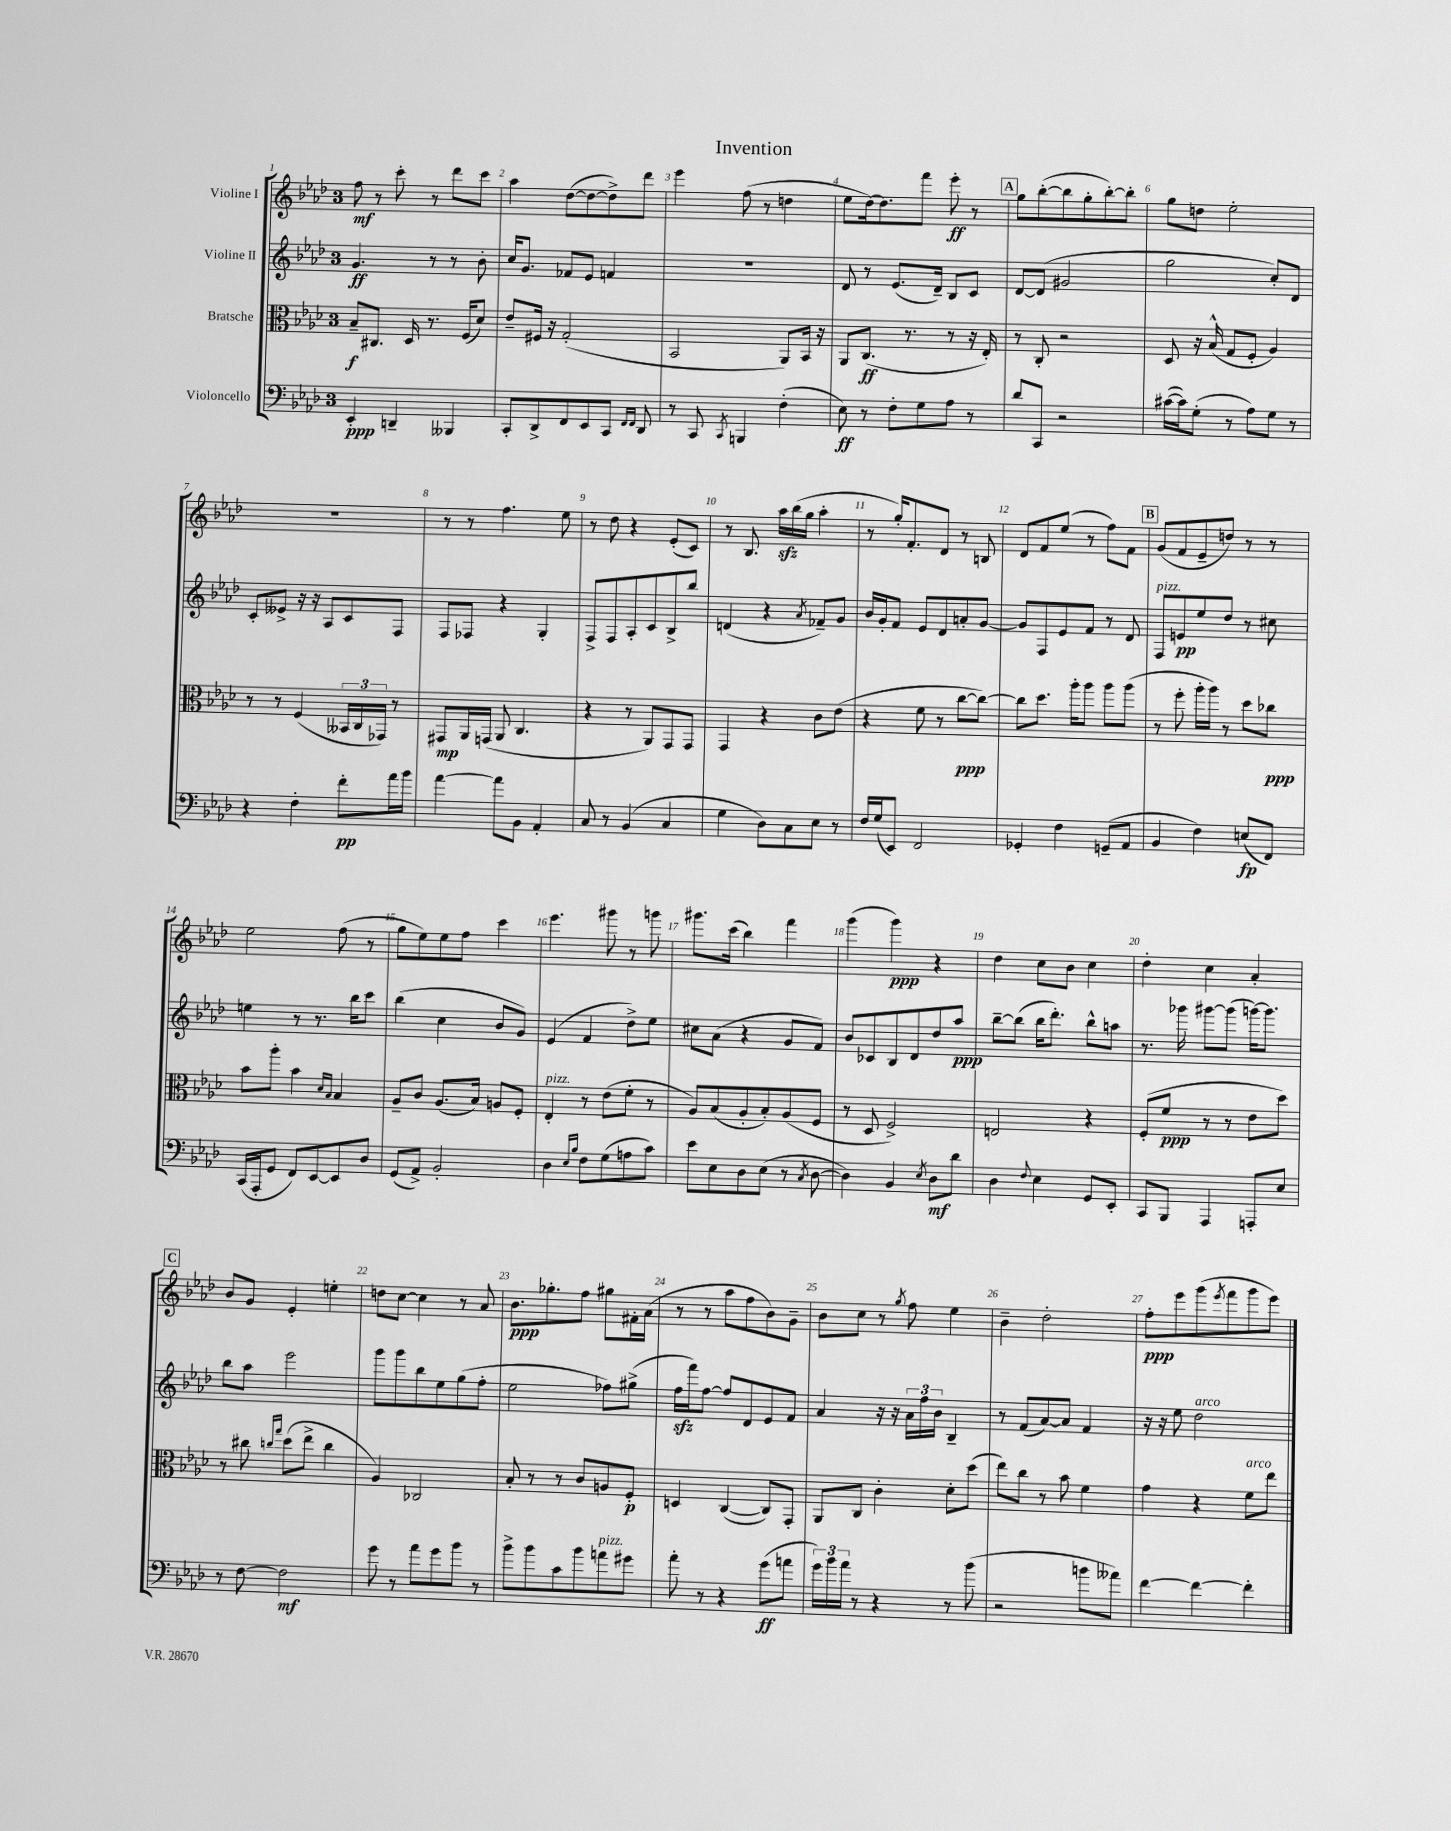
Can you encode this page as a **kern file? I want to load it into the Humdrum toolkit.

**kern	**dynam	**kern	**dynam	**kern	**dynam	**kern	**dynam
*part4	*part4	*part3	*part3	*part2	*part2	*part1	*part1
*staff4	*staff4	*staff3	*staff3	*staff2	*staff2	*staff1	*staff1
*I"Violoncello	*	*I"Bratsche	*	*I"Violine II	*	*I"Violine I	*
*clefF4	*	*clefC3	*	*clefG2	*	*clefG2	*
*k[b-e-a-d-]	*	*k[b-e-a-d-]	*	*k[b-e-a-d-]	*	*k[b-e-a-d-]	*
*M3/4	*	*M3/4	*	*M3/4	*	*M3/4	*
=1	=1	=1	=1	=1	=1	=1	=1
4EE-'/	ppp	8B-~/L	f	4.g/	ff	8ff\	mf
.	.	8.C#X/J	.	.	.	8r	.
4DDn~/	.	.	.	.	.	8ccc'\	.
.	.	16D-/	.	.	.	.	.
.	.	8.r	.	8r	.	8r	.
4BBB--X/	.	.	.	8r	.	8ddd-\L	.
.	.	(16F/KL	.	.	.	.	.
.	.	8d-/J)	.	8b-'\	.	8ccc\J	.
=2	=2	=2	=2	=2	=2	=2	=2
8CC'/L	.	8e-~/L	.	16cc/KL	.	4aa-\	.
.	.	.	.	8.g/J	.	.	.
8DD-^/	.	16F#X/Jk	.	.	.	.	.
.	.	16r	.	.	.	.	.
8FF/	.	(2G'/	.	8f-X/L	.	([8dd-\L	.
8EE-/	.	.	.	8e-/J	.	8dd-\_	.
8CC/J	.	.	.	4fn/	.	8dd-^\])	.
16qqFF/LL	.	.	.	.	.	.	.
16qqFF/JJ	.	.	.	.	.	.	.
8DD-/	.	.	.	.	.	8ddd-\J	.
=3	=3	=3	=3	=3	=3	=3	=3
8r	.	2BB-/	.	2.r	.	4eee-\	.
8CC/	.	.	.	.	.	.	.
8qCC/	.	.	.	.	.	.	.
4BBBn/	.	.	.	.	.	(8ff\	.
.	.	.	.	.	.	8r	.
(4F'\	.	8AA-/L)	.	.	.	4ddn\	.
.	.	16BB-/Jk	.	.	.	.	.
.	.	16r	.	.	.	.	.
=4	=4	=4	=4	=4	=4	=4	=4
8E-\)	ff	8AA-/L	.	8d-/	.	8ee-\L	.
8r	.	(8.C/J	ff	8r	.	[16dd-\k)	.
.	.	.	.	.	.	8.dd-\]	.
8F'\L	.	.	.	(8.e-/L	.	.	.
.	.	8.r	.	.	.	.	.
8G\	.	.	.	.	.	8fff\J	.
.	.	.	.	16d-~/Jk)	.	.	.
8A-\J	.	8r	.	8B-/L	.	8eee-'\	ff
8r	.	16r	.	8c/J	.	8r	.
.	.	16E-'/)	.	.	.	.	.
!!LO:REH:place=s1:t=A
=5	=5	=5	=5	=5	=5	=5	=5
8d-/L	.	8r	.	[8d-/L	.	8gg\L	.
8CC/J	.	8C'/	.	(8d-/J]	.	([8bb-'\	.
2r	.	2r	.	2g#X/	.	8bb-\]	.
.	.	.	.	.	.	8gg'\	.
.	.	.	.	.	.	[8bb-'\)	.
.	.	.	.	.	.	8bb-'\J]	.
=6	=6	=6	=6	=6	=6	=6	=6
([16c#X\LL	.	8D-/	.	2gg\	.	8gg\L	.
16c#\J])	.	.	.	.	.	.	.
(8G'\J	.	16r	.	.	.	8ddn\J	.
.	.	(16B-^^/	.	.	.	.	.
8r	.	8G/L	.	.	.	2ee-'\	.
8A-\L)	.	8F'/J	.	.	.	.	.
8G\J	.	4A-/)	.	8cc'/L)	.	.	.
8r	.	.	.	8d-/J	.	.	.
!!LO:LB:g=z
=7	=7	=7	=7	=7	=7	=7	=7
4r	.	8r	.	8c'/L	.	2.r	.
.	.	8r	.	8e--X^/J	.	.	.
4F'\	.	(4F/	.	16r	.	.	.
.	.	.	.	16r	.	.	.
.	.	.	.	8A-/L	.	.	.
8f'\L	pp	24BB--X/LL	.	8c/	.	.	.
.	.	24C/	.	.	.	.	.
.	.	24GG-X/JJ)	.	.	.	.	.
16a-\L	.	8r	.	8F/J	.	.	.
16b-\JJ	.	.	.	.	.	.	.
=8	=8	=8	=8	=8	=8	=8	=8
[4a-\	.	8GG#X/L	mp	8F/L	.	8r	.
.	.	16AA-/L	.	8F-X/J	.	8r	.
.	.	(16GGn/JJ	.	.	.	.	.
8a-\L]	.	8AA-/	.	4r	.	4.ff\	.
8BB-\J	.	4.C/	.	.	.	.	.
4AA-'/	.	.	.	4G'/	.	.	.
.	.	.	.	.	.	8ee-\	.
=9	=9	=9	=9	=9	=9	=9	=9
8C/	.	4r	.	8F^/L	.	8r	.
8r	.	.	.	8F/	.	8dd-\	.
(4BB-/	.	8r	.	8A-'/	.	4r	.
.	.	8AA-/L)	.	8c/	.	.	.
4C/	.	8GG/	.	8B-^/	.	(8e-'/L	.
.	.	8GG/J	.	8bb-/J	.	8c/J)	.
=10	=10	=10	=10	=10	=10	=10	=10
4G\	.	4GG/	.	(4dn/	.	8r	.
.	.	.	.	.	.	8.B-/	.
8D-\L)	.	4r	.	4r	.	.	.
.	.	.	.	.	.	16aa-zz\LL	.
8C\	.	.	.	.	.	(16bb-\	.
.	.	.	.	.	.	16gg\JJ	.
.	.	.	.	8qa-/	.	.	.
8E-\J	.	8c\L	.	8f-X~/L)	.	4aa-'\	.
8r	.	(8e-\J	.	8g/J	.	.	.
=11	=11	=11	=11	=11	=11	=11	=11
16F/LL	.	4r	.	16b-/LL	.	8r	.
(16G/J	.	.	.	16g'/J	.	.	.
8EE-/J)	.	.	.	8f/J	.	16gg'/KL)	.
.	.	.	.	.	.	8.f'/	.
2FF/	.	8f\	.	8e-/L	.	.	.
.	.	8r	.	8d-/	.	8d-/J	.
.	.	[8cc\L	ppp	8an'/	.	8r	.
.	.	8cc\J_)	.	[8g/J	.	8Bn/	.
=12	=12	=12	=12	=12	=12	=12	=12
4GG-X'/	.	8cc\L]	.	8g/L]	.	8d-/L	.
.	.	8.dd-\J	.	8F/	.	8f/	.
4F\	.	.	.	8e-/	.	(8ee-/J	.
.	.	16aa-'\KL	.	.	.	.	.
.	.	8aa-\J	.	8f/J	.	8r	.
(8GGn~/L	.	8aa-\L	.	8r	.	8ff\L)	.
8AA-/J	.	(8aa-\J	.	8d-/	.	8f\J	.
!!LO:REH:place=s1:t=B
=13	=13	=13	=13	=13	=13	=13	=13
!	!	!	!	!LO:TX:a:i:t=pizz.	!	!	!
4BB-/	.	8r	.	8F/L	.	(8g/L	.
.	.	8ff'\	.	8en/	pp	8f/	.
4F\)	.	16aa-'\LL	.	8ee-/	.	8e-~/	.
.	.	16aa-\JJ)	.	.	.	.	.
.	.	8r	.	8dd-/J	.	8ddn/J)	.
(8En/L	fp	8dd-\L	.	8r	.	8r	.
8FF/J)	.	8cc-X\J	ppp	8cc#X\	.	8r	.
!!LO:LB:g=z
=14	=14	=14	=14	=14	=14	=14	=14
(16CC/LL	.	8b-\L	.	4een\	.	2ee-\	.
16AAA-'/J	.	.	.	.	.	.	.
8GG/J	.	8aa-'\J	.	.	.	.	.
8FF/L)	.	4b-\	.	8r	.	.	.
[8EE-/	.	.	.	8.r	.	.	.
.	.	16qqd-/LL	.	.	.	.	.
.	.	16qqB-/JJ	.	.	.	.	.
8EE-/]	.	4B-/	.	.	.	(8ff\	.
.	.	.	.	16bb-\KL	.	.	.
8D-/J	.	.	.	8ccc\J	.	8r	.
=15	=15	=15	=15	=15	=15	=15	=15
(8GG/L	.	8A-~/L	.	(4bb-\	.	8gg\L	.
8AA-^/J)	.	8c/J	.	.	.	8ee-\)	.
2BB-'/	.	(8.A-/L	.	4cc\	.	8ee-\	.
.	.	.	.	.	.	8ff\J	.
.	.	16B-/Jk)	.	.	.	.	.
.	.	8An/L	.	8b-/L	.	4ccc\	.
.	.	8F'/J	.	8g/J)	.	.	.
=16	=16	=16	=16	=16	=16	=16	=16
!	!	!LO:TX:a:i:t=pizz.	!	!	!	!	!
4D-\	.	4E-'/	.	(4e-/	.	4.eee-\	.
16qqE-/LL	.	.	.	.	.	.	.
16qqB-/JJ	.	.	.	.	.	.	.
8F\L	.	8r	.	4f/	.	.	.
(8G\	.	(8e-\L	.	.	.	8ggg#X\	.
8An\	.	8f'\J	.	8dd-^\L)	.	8r	.
8c\J)	.	8r	.	8ee-\J	.	8gggn\	.
=17	=17	=17	=17	=17	=17	=17	=17
8e-\L	.	8A-/L)	.	8cc#X\L	.	8.ggg#X\L	.
8E-\	.	(8B-/	.	(8a-\J	.	.	.
.	.	.	.	.	.	(16ccc\Jk	.
8D-\	.	8A-'/	.	4r	.	4bb-\)	.
(8E-\J	.	8B-'/)	.	.	.	.	.
8r	.	(8A-/	.	8g/L	.	4fff\	.
8qC/	.	.	.	.	.	.	.
[8D-\	.	8F/J	.	8f/J)	.	.	.
=18	=18	=18	=18	=18	=18	=18	=18
4D-\])	.	8r	.	8b-/L	.	(4ggg\	.
.	.	8D-/	.	8c-X/	.	.	.
4BB-/	.	2F^/)	.	8B-/	.	4ggg\)	ppp
.	.	.	.	8d-/	.	.	.
8qE-/	.	.	.	.	.	.	.
8D-\L	mf	.	.	8dd-/	.	4r	.
8d-\J	.	.	.	8aa-/J	ppp	.	.
=19	=19	=19	=19	=19	=19	=19	=19
4D-\	.	2En/	.	[8bb-~\L	.	4dd-\	.
.	.	.	.	(8bb-\J]	.	.	.
8qqF/	.	.	.	.	.	.	.
4E-\	.	.	.	16bb-\KL	.	8cc\L	.
.	.	.	.	8.ddd-'\J)	.	.	.
.	.	.	.	.	.	8b-\J	.
8GG/L	.	4r	.	8bb-^^\L	.	4cc\	.
8EE-'/J	.	.	.	8aan\J	.	.	.
=20	=20	=20	=20	=20	=20	=20	=20
8CC/L	.	(8F'/L	.	8.r	.	4dd-'\	.
8BBB-/J	.	8f/J	ppp	.	.	.	.
.	.	.	.	16ggg-X\	.	.	.
4AAA-/	.	8r	.	[8ggg#X\L	.	4cc\	.
.	.	8r	.	(8ggg#\J]	.	.	.
8AAAn'/L	.	8e-\L	.	[16gggn\KL)	.	4a-'/	.
.	.	.	.	8.ggg\J]	.	.	.
8E-/J	.	8dd-\J)	.	.	.	.	.
!!LO:LB:g=z
!!LO:REH:place=s1:t=C
=21	=21	=21	=21	=21	=21	=21	=21
8r	.	8r	.	8bb-\L	.	8b-/L	.
[8F\	.	8cc#X\	.	8aa-\J	.	8g/J	.
.	.	16qqccn/LL	.	.	.	.	.
.	.	16qqgg/JJ	.	.	.	.	.
2F\]	mf	(8dd-\L	.	2eee-\	.	4e-'/	.
.	.	8ee-^\J	.	.	.	.	.
.	.	4cc\	.	.	.	4een'\	.
=22	=22	=22	=22	=22	=22	=22	=22
8g\	.	4A-/)	.	8ggg\L	.	8ddn\L	.
8r	.	.	.	8ggg\	.	[8cc\J	.
8a-\L	.	2C-X/	.	8bb-\	.	4cc\]	.
8g\	.	.	.	8ee-\	.	.	.
8b-\J	.	.	.	(8gg\	.	8r	.
8r	.	.	.	8ff'\J	.	8a-/	.
=23	=23	=23	=23	=23	=23	=23	=23
8b-^\L	.	8B-'/	.	2ee-\	.	8.b-\L	ppp
8b-\	.	8r	.	.	.	.	.
.	.	.	.	.	.	8.gg-X'\	.
8c\	.	8r	.	.	.	.	.
8b-\	.	8c/L	.	.	.	8ff\J	.
!LO:TX:a:i:t=pizz.	!	!	!	!	!	!	!
8an\	.	8An/	.	8ff-X\L)	.	8gg#X\L	.
8g#X\J	.	8F'/J	p	(8gg#X^\J	.	16f#X'\L	.
.	.	.	.	.	.	(16a-\JJ	.
=24	=24	=24	=24	=24	=24	=24	=24
8a-'\	.	4Dn/	.	16ffzz\LL	.	8r	.
.	.	.	.	16fff\J)	.	.	.
8r	.	.	.	[8ff\J	.	8r	.
4r	.	([4C/	.	8ff/L]	.	8aa-\L	.
.	.	.	.	8d-/	.	8ff\	.
(8g\L	ff	8C/L])	.	8e-/	.	8b-\)	.
8an\J	.	8GG'/J	.	8f/J	.	8g~\J	.
=25	=25	=25	=25	=25	=25	=25	=25
24g\LL)	.	8AA-/L	.	4a-/	.	8b-\L	.
24b-\	.	.	.	.	.	.	.
24a-\JJ	.	.	.	.	.	.	.
8r	.	8C/J	.	.	.	8cc\J	.
4r	.	4c'\	.	16r	.	8r	.
.	.	.	.	16r	.	.	.
.	.	.	.	.	.	8qgg/	.
.	.	.	.	24a-\LL	.	8ff\	.
.	.	.	.	24ff\	.	.	.
.	.	.	.	24b-\JJ	.	.	.
8r	.	8d-'\L	.	4B-~/	.	4ee-\	.
(8b-\	.	(8dd-\J	.	.	.	.	.
=26	=26	=26	=26	=26	=26	=26	=26
2r	.	8ee-\L)	.	8r	.	4b-~\	.
.	.	8cc\J	.	(8f/L	.	.	.
.	.	8r	.	[8a-/)	.	2dd-'\	.
.	.	8b-\	.	8a-/J]	.	.	.
8bn\L	.	4f\	.	4f/	.	.	.
8a--X\J)	.	.	.	.	.	.	.
=27	=27	=27	=27	=27	=27	=27	=27
[4f\	.	4g\	.	16r	.	8ff'\L	ppp
.	.	.	.	16r	.	.	.
.	.	.	.	8ee-\	.	8eee-\	.
!	!	!	!	!LO:TX:a:i:t=arco	!	!	!
4f\_	.	4r	.	2dd-\	.	(8ggg\	.
.	.	.	.	.	.	8qeee-/	.
.	.	.	.	.	.	8fff\	.
!	!	!LO:TX:a:i:t=arco	!	!	!	!	!
4f'\]	.	8f\L	.	.	.	8ggg\	.
.	.	8ee-\J	.	.	.	8eee-\J)	.
==	==	==	==	==	==	==	==
*-	*-	*-	*-	*-	*-	*-	*-
